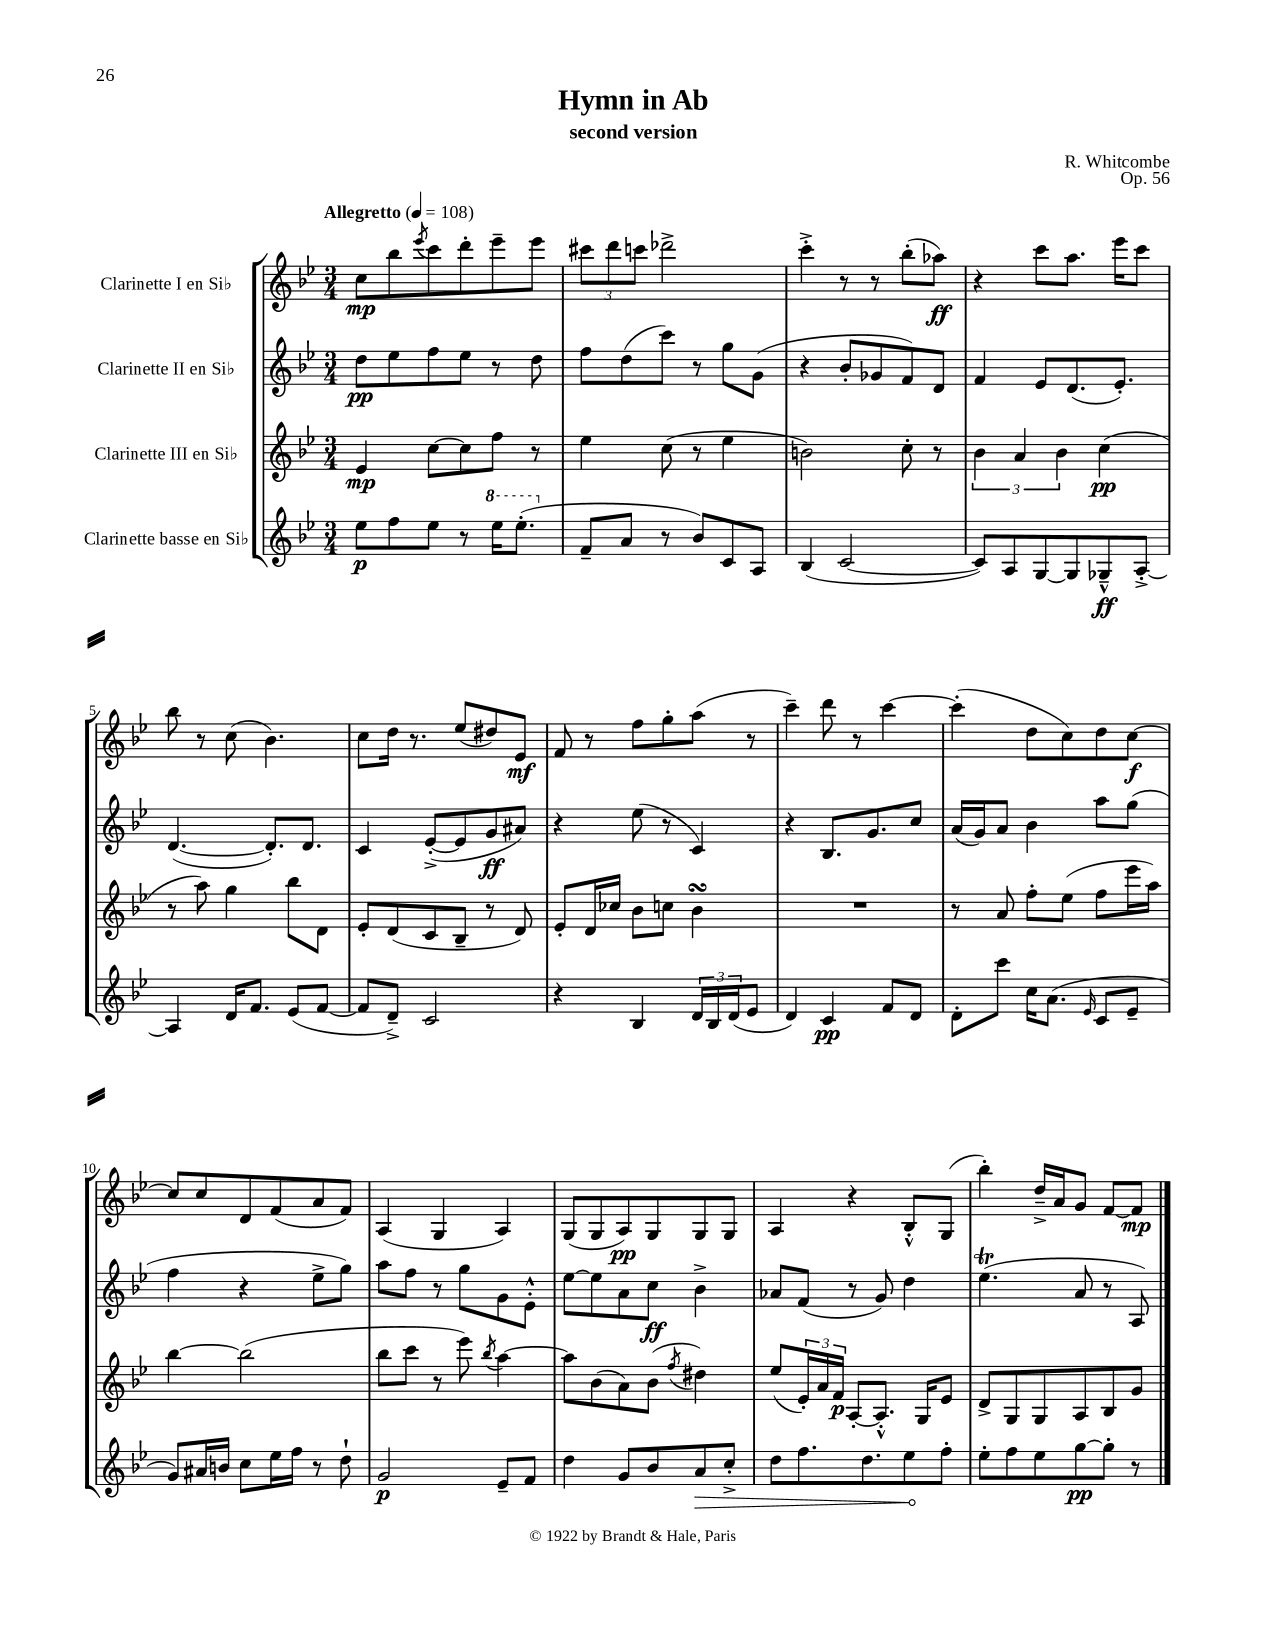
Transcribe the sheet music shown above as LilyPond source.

\header { title = "Hymn in Ab" composer = "R. Whitcombe" subtitle = "second version" opus = "Op. 56" }
<<
\new StaffGroup <<
\new Staff = "s0" \with { instrumentName = "Clarinette I en Sib" } {
    \clef treble \key bes \major \numericTimeSignature \time 3/4 \tempo "Allegretto" 4 = 108
    c''8\mp bes''8 \acciaccatura { ees'''8 } c'''8 d'''8-. ees'''8-- ees'''8 |
    \tuplet 3/2 { cis'''8 d'''8 c'''8 } des'''2-> |
    c'''4-.-> r8 r8 bes''8-.( aes''8\ff) |
    r4 c'''8 a''8. ees'''16 c'''8 |
    bes''8 r8 c''8( bes'4.) |
    c''8 d''16 r8. ees''8( dis''8) ees'8\mf |
    f'8 r8 f''8 g''8-. a''8( r8 |
    c'''4--) d'''8 r8 c'''4~ |
    c'''4-.( d''8 c''8) d''8 c''8~\f |
    c''8 c''8 d'8 f'8( a'8 f'8) |
    a4( g4 a4) |
    g8( g8 a8\pp) g8 g8 g8 |
    a4 r4 bes8-.-^ g8( |
    bes''4-.) d''16---> a'16 g'8 f'8~ f'8\mp \bar "|." |
}
\new Staff = "s1" \with { instrumentName = "Clarinette II en Sib" } {
    \clef treble \key bes \major \numericTimeSignature \time 3/4
    d''8\pp ees''8 f''8 ees''8 r8 d''8 |
    f''8 d''8( c'''8) r8 g''8 g'8( |
    r4 bes'8-. ges'8 f'8) d'8 |
    f'4 ees'8 d'8.( ees'8.-.) |
    d'4.~( d'8.-.) d'8. |
    c'4 ees'8~-.->( ees'8 g'8\ff ais'8) |
    r4 ees''8( r8 c'4) |
    r4 bes8. g'8. c''8 |
    a'16( g'16) a'8 bes'4 a''8 g''8( |
    f''4 r4 ees''8-> g''8) |
    a''8 f''8 r8 g''8 g'8 ees'8-.-^ |
    ees''8~ ees''8 a'8 c''8\ff bes'4-> |
    aes'8 f'8( r8 g'8) d''4 |
    ees''4.\trill( a'8 r8 a8) \bar "|." |
}
\new Staff = "s2" \with { instrumentName = "Clarinette III en Sib" } {
    \clef treble \key bes \major \numericTimeSignature \time 3/4
    ees'4\mp c''8~ c''8 f''8 r8 |
    ees''4 c''8( r8 ees''4 |
    b'2) c''8-. r8 |
    \tuplet 3/2 { bes'4 a'4 bes'4 } c''4\pp( |
    r8 a''8) g''4 bes''8 d'8 |
    ees'8-. d'8( c'8 bes8-- r8 d'8) |
    ees'8-. d'16 ces''16 bes'8 c''8 bes'4\turn |
    R2. |
    r8 a'8 f''8-. ees''8( f''8 ees'''16 a''16) |
    bes''4~ bes''2( |
    bes''8 c'''8 r8 ees'''8) \acciaccatura { bes''8 } a''4~ |
    a''8 bes'8( a'8) bes'8( \acciaccatura { f''8 } dis''4) |
    ees''8( \tuplet 3/2 { ees'16-.) a'16 f'16\p } a8~-. a8.-.-^ g16 ees'8 |
    d'8-> g8 g8 a8 bes8 g'8 \bar "|." |
}
\new Staff = "s3" \with { instrumentName = "Clarinette basse en Sib" } {
    \clef treble \key bes \major \numericTimeSignature \time 3/4
    ees''8\p f''8 ees''8 r8 \ottava #1 ees'''16 ees'''8.-.( \ottava #0 |
    f'8-- a'8 r8 bes'8) c'8 a8 |
    bes4( c'2~ |
    c'8) a8 g8~ g8 ges8---^\ff a8~-.-> |
    a4 d'16 f'8. ees'8( f'8~ |
    f'8 d'8--->) c'2 |
    r4 bes4 \tuplet 3/2 { d'16 bes16 d'16( } ees'8 |
    d'4) c'4\pp f'8 d'8 |
    d'8-. c'''8 c''16 a'8.( \grace { ees'16 } c'8 ees'8-- |
    g'8) ais'16 b'16 c''8 ees''16 f''16 r8 d''8-! |
    g'2\p ees'8-- f'8 |
    d''4 g'8 bes'8 \once \override Hairpin.circled-tip = ##t a'8\> c''8-.-> |
    d''8 f''8. d''8. ees''8\! f''8-. |
    ees''8-. f''8 ees''8 g''8~\pp g''8-. r8 \bar "|." |
}
>>
>>
